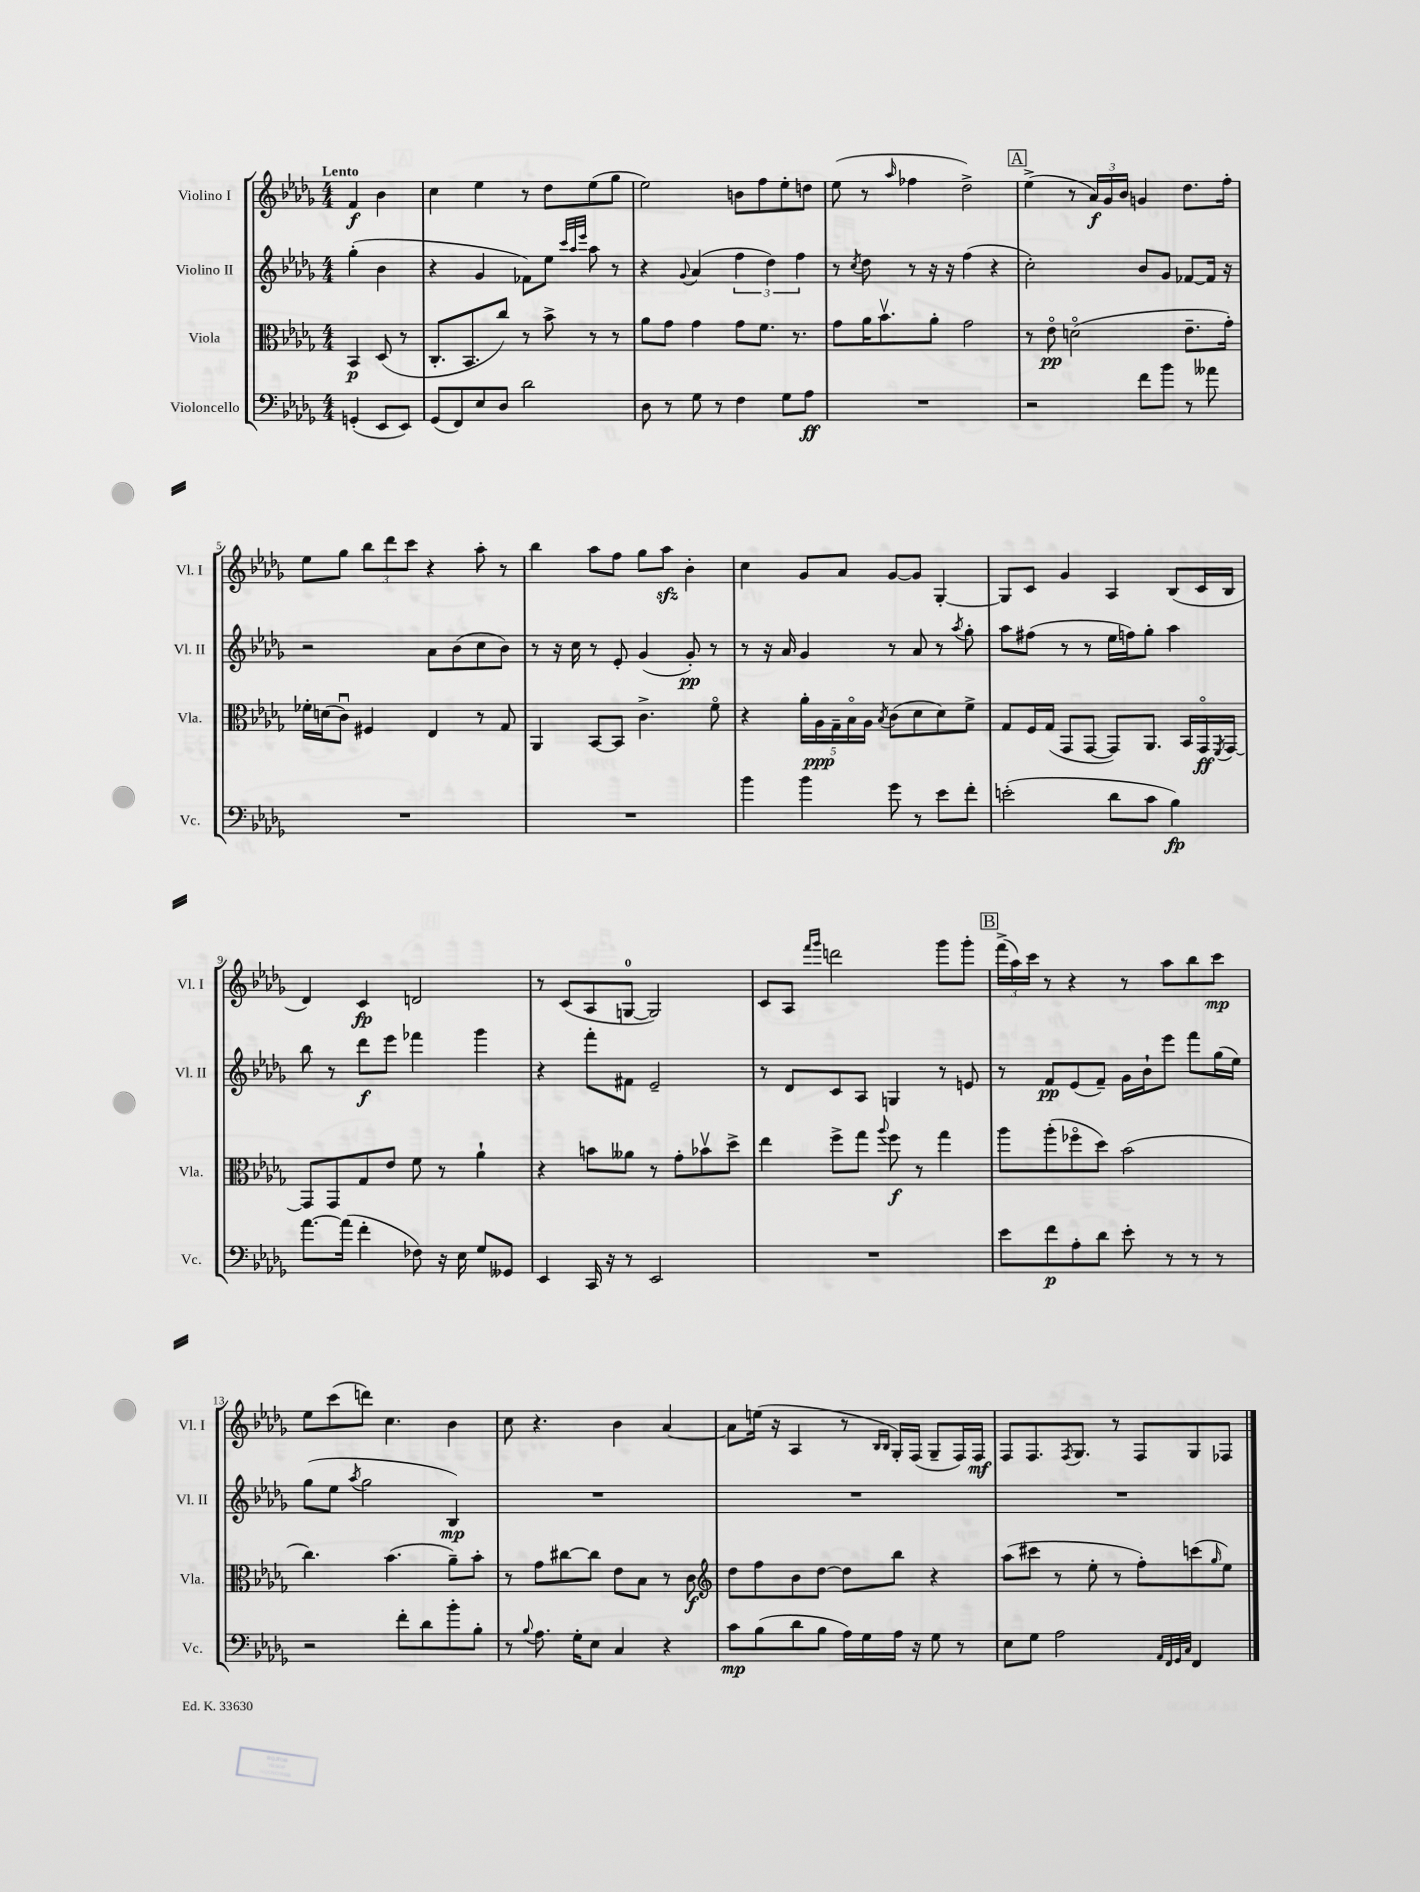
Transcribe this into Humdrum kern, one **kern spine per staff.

**kern	**kern	**kern	**kern
*staff4	*staff3	*staff2	*staff1
*clefF4	*clefC3	*clefG2	*clefG2
*k[b-e-a-d-g-]	*k[b-e-a-d-g-]	*k[b-e-a-d-g-]	*k[b-e-a-d-g-]
*M4/4	*M4/4	*M4/4	*M4/4
(4GG'/	4BB-/	(4gg-'\	4f/
8EE-/L	(8D-/	4b-\	4b-\
8EE-/J)	8r	.	.
=	=	=	=
(8GG-/L	8.C'/L	4r	4cc\
8FF/)	.	.	.
.	8.BB-/	.	.
8E-/	.	4g-/	4ee-\
8D-/J	8cc/J)	.	.
2d-\	8r	8f-\L)	8r
.	8b-^\	8ee-\J	8dd-\L
.	.	32qqccc/LLL	.
.	.	32qqaa-/	.
.	.	32qqeee-/JJJ	.
.	8r	8aa-\	(8ee-\
.	8r	8r	8gg-\J
=	=	=	=
8D-\	8a-\L	4r	2ee-\)
8r	8g-\J	.	.
.	.	8qqg-/	.
8G-\	4g-\	(4a-/	.
8r	.	.	.
4F\	8g-\L	6ff\	8b\L
.	8.f\J	.	8ff\
.	.	6dd-\)	.
8G-\L	.	.	8ee-'\
.	8.r	.	.
.	.	6ff\	.
8A-\J	.	.	8dd\J
=	=	=	=
1r	8g-\L	8r	(8ee-\
.	.	8qcc/	.
.	16a-\K	8dd-\	8r
.	8.b-v\	.	.
.	.	.	16qqaa-/
.	.	8r	4ff-\
.	8a-'\J	16r	.
.	.	16r	.
.	2g-\	(4ff\	2dd-^\)
.	.	4r	.
=	=	=	=
2r	8r	2cc'\)	(4ee-^\
.	8e-o\	.	.
.	(2do\	.	8r
.	.	.	24a-/LL)
.	.	.	24g-/
.	.	.	24b-/JJ
8f\L	.	8b-/L	4g/
8b-\J	.	8g-/J	.
8r	8.e-~\L	[8f-/L	8.dd-\L
8a--\	.	16f-/]Jk	.
.	16g-'\Jk)	16r	16ff'\Jk
=	=	=	=
1r	16f-'\LL	2r	8ee-\L
.	(16d\J	.	.
.	8cu\J)	.	8gg-\J
.	4F#/	.	12bb-\L
.	.	.	12ddd-\
.	.	.	12ccc\J
.	4E-/	8a-\L	4r
.	.	(8b-\	.
.	8r	8cc\	8aa-'\
.	8G-/	8b-\J)	8r
=	=	=	=
1r	4AA-/	8r	4bb-\
.	.	16r	.
.	.	16cc\	.
.	[8BB-/L	8r	8aa-\L
.	8BB-/]J	8e-'/	8ff\J
.	4.c^\	(4g-/	8gg-\L
.	.	.	8aa-\J
.	.	8g-'/)	4b-'\
.	8fo\	8r	.
=	=	=	=
4b-\	4r	8r	4cc\
.	.	16r	.
.	.	16a-/	.
4b-\	20a-'\LL	4g-/	8g-/L
.	20A-\	.	.
.	20G-~\	.	.
.	.	.	8a-/J
.	20B-o\	.	.
.	20A-\JJ	.	.
.	8qB-/	.	.
8g-\	(8c\L	8r	[8g-/L
8r	8d-\	8a-/	8g-/]J
8e-\L	8d-\)	8r	[4G-'/
.	.	8qaa-/	.
8f'\J	8f^\J	8gg-'\	.
=	=	=	=
(2e'\	8G-/L	8aa-\L	8G-/]L
.	16F/L	(8ff#\J	8c/J
.	(16G-/JJ	.	.
.	8GG-/L	8r	4g-/
.	[8GG-/J	8r	.
8d-\L	8GG-/]L)	16ee-\LL	4A-/
.	.	16ff\J)	.
8c\J	8.AA-/J	8gg-'\J	.
4B-\)	.	4aa-\	(8B-/L
.	16BB-/LL	.	.
.	16GG-o/	.	16c/L
.	8qFF/	.	.
.	[16GG-/JJ	.	16B-/JJ
=	=	=	=
[8.a-\L	8GG-/]L	8bb-\	4d-/)
.	8GG-/	8r	.
(16a-\]Jk	.	.	.
4f'\	8G-/	8ddd-\L	4c/
.	8e-/J	8eee-\J	.
8F-\)	8f\	4fff-\	2d/
16r	8r	.	.
16E-\	.	.	.
8G-/L	4a-`\	4ggg-\	.
8GG--/J	.	.	.
=	=	=	=
4EE-/	4r	4r	8r
.	.	.	(8c/L
16CC/	8b\L	8fff'\L	8A-/
16r	.	.	.
8r	8a--\J	8f#\J	[8G/J
2EE-/	8r	2e-~/	2G/])
.	8g-'\L	.	.
.	8b-v\	.	.
.	8dd-^\J	.	.
=	=	=	=
1r	4ee-\	8r	8c/L
.	.	8d-/L	8A-/J
.	.	.	16qqfff/LL
.	.	.	16qqggg-/JJ
.	8ff^\L	8c/	2ddd\
.	8gg-\J	8A-/J	.
.	8qqaa-/	.	.
.	8ff\	4G/	.
.	8r	.	.
.	4gg-\	8r	8ggg-\L
.	.	8e/	8ggg-'\J
=	=	=	=
8e-\L	8aa-\L	8r	(24fff^\LL
.	.	.	24aa-\)
.	.	.	24ccc\JJ
8f\	(8aa-'\	8f/L	8r
8A-'\	8ff-o\	(8e-/	4r
8d-\J	8dd-\J)	8f~/J)	.
8e-'\	(2b-\	16g-\LL	8r
.	.	16b-`\J	.
8r	.	8eee-\J	8aa-\L
8r	.	8fff\L	8bb-\
8r	.	(16gg-\L	8ccc\J
.	.	16ee-\JJ)	.
=	=	=	=
2r	4.cc\)	(8gg-\L	8ee-\L
.	.	8ee-\J	(8ccc\
.	.	8qaa-/	.
.	.	2gg-\	8ddd\J)
.	(4.b-\	.	4.cc\
8f'\L	.	.	.
8d-\	.	.	.
8b-'\	8a-~\L)	4B-/)	4b-\
8B-'\J	8b-'\J	.	.
=	=	=	=
8r	8r	1r	8cc\
8qqB-/	.	.	.
8.A-\	8g-\L	.	4.r
.	[8cc#\	.	.
16G-'\LK	.	.	.
8E-\J	8cc#\]J	.	.
4C/	8e-\L	.	4b-\
.	8B-\J	.	.
4r	8r	.	[4a-/
.	8c\	.	.
=	=	=	=
*	*clefG2	*	*
8c\L	8dd-\L	1r	8a-\]L
(8B-\	8ff\	.	(16ee\Jk
.	.	.	16r
8d-\	8b-\	.	4A-/
8B-\J	[8dd-\J	.	.
16A-\LL)	8dd-\]L	.	8r
16G-\	.	.	.
.	.	.	16qqB-/LL
.	.	.	16qqB-/JJ
16A-\JJ	8bb-\J	.	16G-'/LL)
16r	.	.	(16F/JJ
8G-\	4r	.	8G-~/L
8r	.	.	16F/L)
.	.	.	16F/JJ
=	=	=	=
8E-\L	(8aa-\L	1r	8F/L
8G-\J	8ccc#\J	.	8.F/
2A-\	8r	.	.
.	.	.	8qF/
.	.	.	8.G-/J
.	8ee-'\	.	.
.	8r	.	8r
.	8ff'\L)	.	8F/L
32qqAA-/LLL	.	.	.
32qqFF/	.	.	.
32qqGG-/	.	.	.
32qqC/JJJ	.	.	.
4FF/	(8ccc\	.	8G-/
.	16qqgg-/	.	.
.	8ee-\J)	.	8F-/J
==	==	==	==
*-	*-	*-	*-
